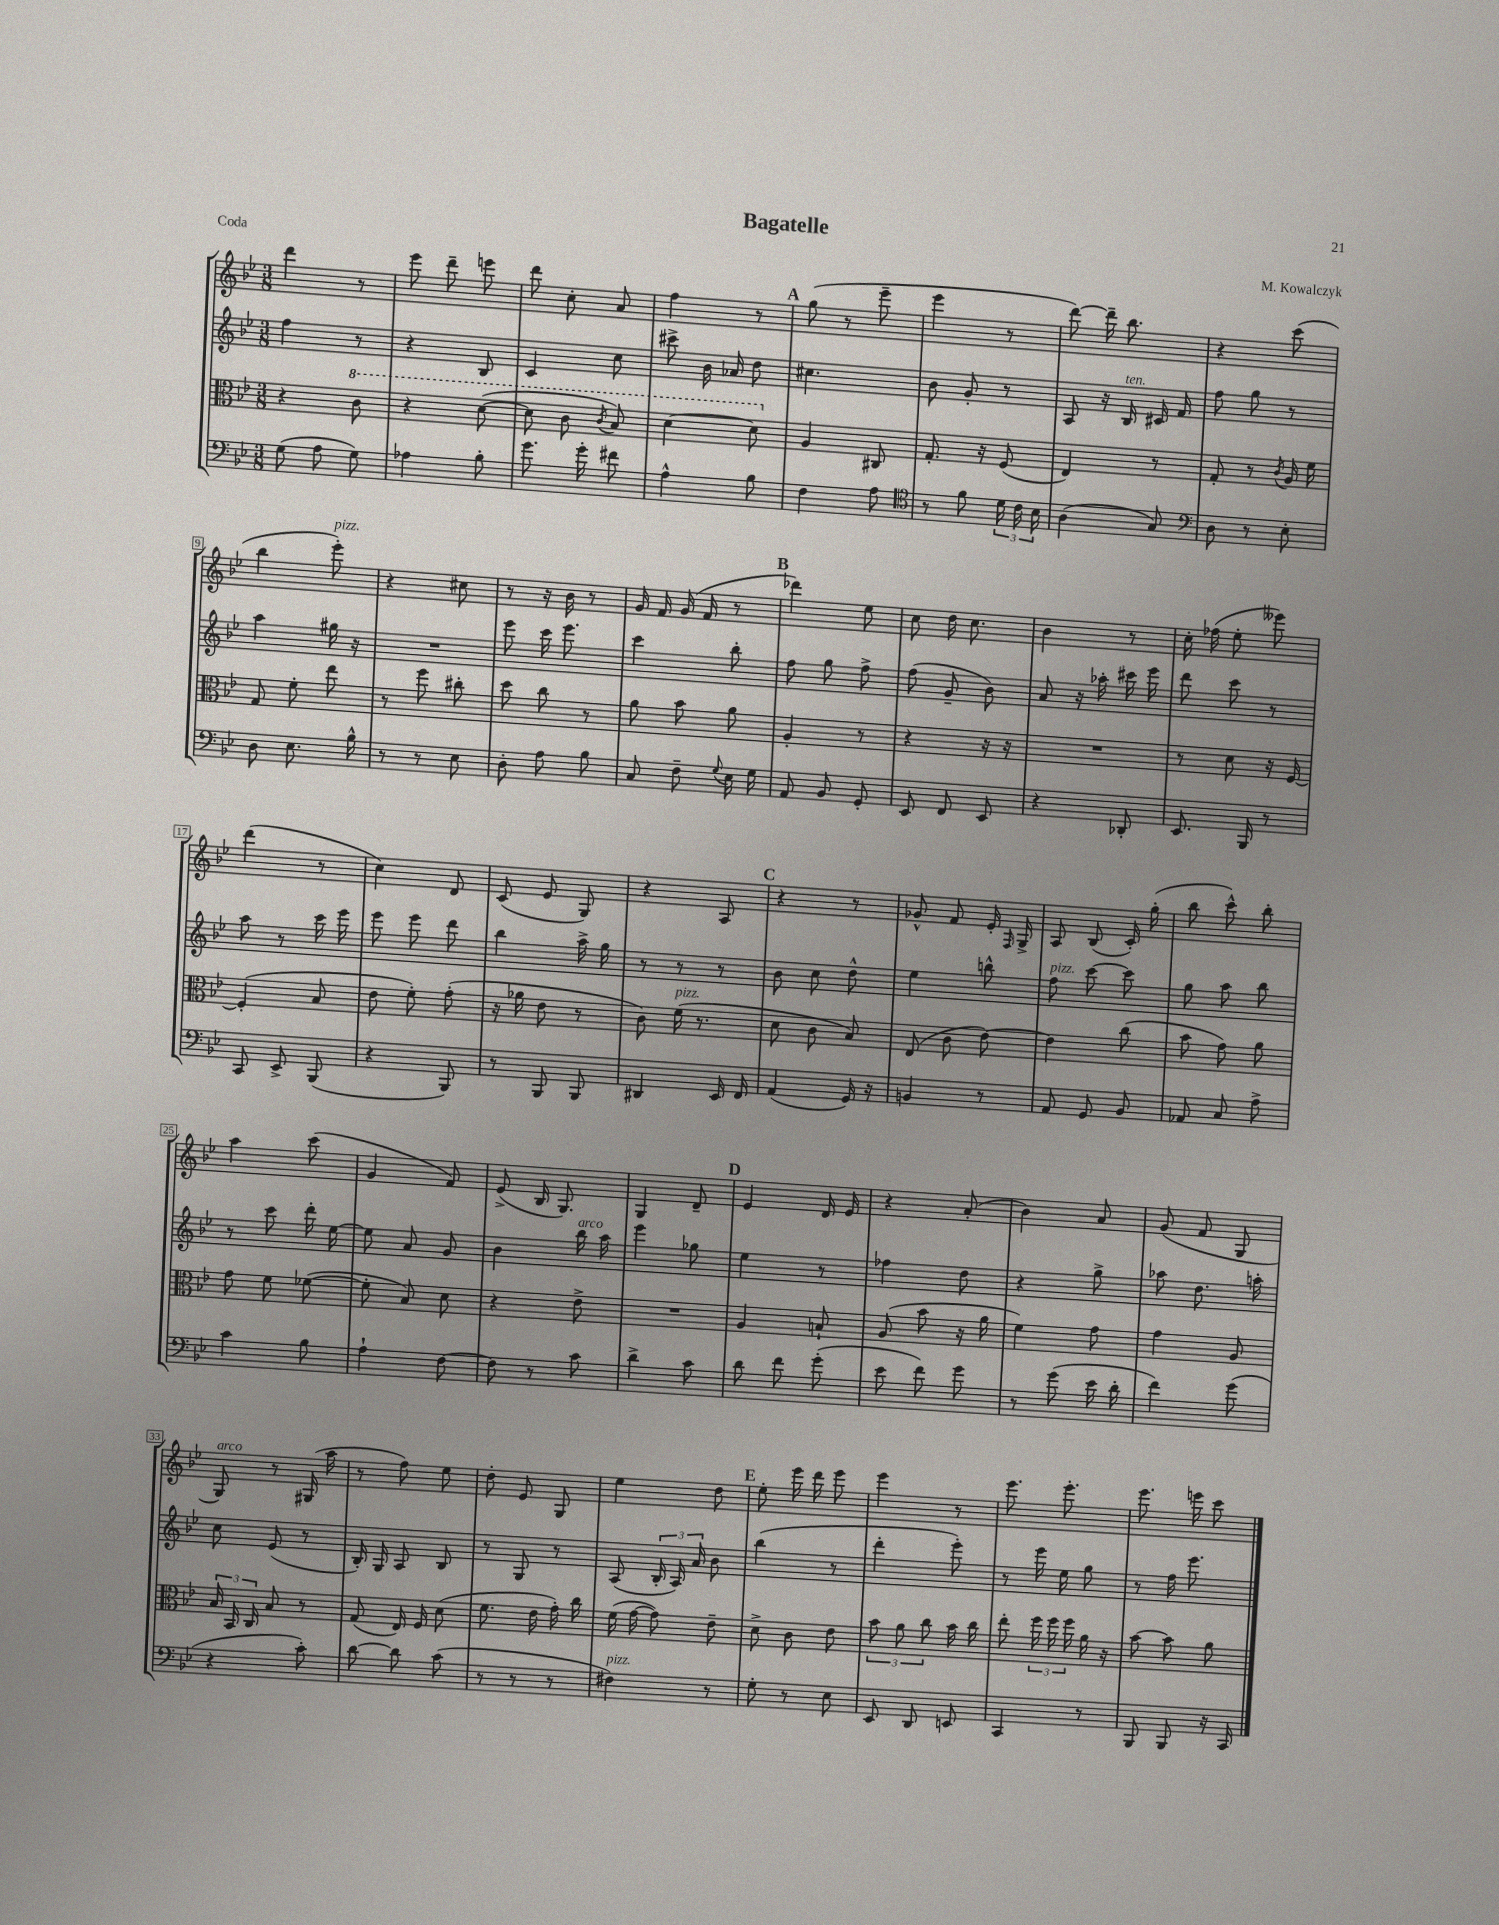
\header { title = "Bagatelle" composer = "M. Kowalczyk" piece = "Coda" }
<<
\new StaffGroup <<
\new Staff = "s0" {
    \clef treble \key bes \major \numericTimeSignature \time 3/8
    \autoBeamOff d'''4 r8 |
    ees'''8 d'''8-- e'''8 |
    d'''8 c''8-. a'8 |
    f''4 r8 |
    \mark \markup { \bold "A" } g''8( r8 ees'''8-- |
    ees'''4 r8 |
    d'''8~) d'''16-- bes''8. |
    r4 c'''8( |
    bes''4 ees'''8-.^\markup { \italic "pizz." }) |
    r4 cis''8 |
    r8 r16 bes'16 r8 |
    g'16 f'16 g'16( f'16 r8 |
    \mark \markup { \bold "B" } des'''4) ees''8 |
    c''8 d''16 c''8. |
    bes'4 r8 |
    c''16-. fes''16( ees''8-. eeses'''8) |
    d'''4( r8 |
    c''4) d'8 |
    c'8( ees'8 g8) |
    r4 a8 |
    \mark \markup { \bold "C" } r4 r8 |
    ges'8-^ f'8 ees'16-. \grace { f16 } g16-> |
    a8 bes8( c'16-.) g''16-.( |
    bes''8 c'''8-^) bes''8-. |
    a''4 c'''8( |
    g'4 f'8) |
    ees'8->( bes16 g8.) |
    g4 d'8-- |
    \mark \markup { \bold "D" } ees'4 d'16 ees'16 |
    r4 a'8-.( |
    bes'4) a'8 |
    g'8( f'8 g8 |
    g8^\markup { \italic "arco" }) r8 gis16( a''16 |
    r8 f''8) ees''8 |
    d''8-. ees'8 g8 |
    ees''4 d''8 |
    \mark \markup { \bold "E" } ees''8-. ees'''16 d'''16 ees'''8 |
    ees'''4 r8 |
    ees'''8. ees'''8.-. |
    ees'''8. e'''16 c'''8 \bar "|." |
}
\new Staff = "s1" {
    \clef treble \key bes \major \numericTimeSignature \time 3/8
    \autoBeamOff f''4 r8 |
    r4 bes8 |
    c'4 c''8 |
    cis'''8-> bes'16 aes'16 d''8 |
    \mark \markup { \bold "A" } cis''4. |
    bes'8 g'8-. r8 |
    a8 r16 bes16^\markup { \italic "ten." } cis'16 f'16 |
    f''8 g''8 r8 |
    a''4 gis''16 r16 |
    R4. |
    ees'''8 c'''16 ees'''8. |
    c'''4 bes''8-. |
    \mark \markup { \bold "B" } f''8 g''8 f''8-> |
    f''8( g'8-- bes'8) |
    a'8 r16 aes''16-. cis'''16 ees'''16 |
    d'''8 c'''8 r8 |
    a''8 r8 c'''16 ees'''16 |
    ees'''8 ees'''8 d'''8 |
    bes''4 a''16-> g''16 |
    r8 r8 r8 |
    \mark \markup { \bold "C" } bes'8 c''8 d''8-^ |
    ees''4 b''8-^ |
    f''8^\markup { \italic "pizz." } c'''8~ c'''8 |
    g''8 a''8 bes''8 |
    r8 c'''8 d'''16-. ees''16~ |
    ees''8 a'8 g'8 |
    bes'4 bes''16^\markup { \italic "arco" } a''16 |
    ees'''4 ges''8 |
    \mark \markup { \bold "D" } ees''4 r8 |
    fes''4 d''8 |
    r4 g''8-> |
    aes''8 d''8. a''16-. |
    c''8 ees'8( r8 |
    bes16-.) g16 a8 bes8 |
    r8 g8 r8 |
    a8( \tuplet 3/2 { bes16-. a16) a'16 } bes'8 |
    \mark \markup { \bold "E" } bes''4( r8 |
    d'''4-. ees'''8-.) |
    r8 ees'''16 ees''16 g''8 |
    r8 f''16 ees'''8. \bar "|." |
}
\new Staff = "s2" {
    \clef alto \key bes \major \numericTimeSignature \time 3/8
    \autoBeamOff r4 \ottava #1 c''8 |
    r4 d''8~( |
    d''8 c''8 \acciaccatura { c''8 } bes'8) |
    d''4~ d''8 \ottava #0 |
    \mark \markup { \bold "A" } a4 cis8 |
    g8.-. r16 f8( |
    ees4) r8 |
    g8-. r8 \acciaccatura { c'8 } a16 f'16 |
    g8 f'8-. ees''8 |
    r8 f''8 cis''8-. |
    d''8 c''8 r8 |
    a'8 bes'8 a'8 |
    \mark \markup { \bold "B" } a4-. r8 |
    r4 r16 r16 |
    R4. |
    r8 d'8 r16 f16~ |
    f4-.( bes8 |
    ees'8 f'8-.) g'8-.( |
    r16 aes'16 ees'8 r8 |
    c'8) f'16^\markup { \italic "pizz." }( r8. |
    \mark \markup { \bold "C" } d'8 c'8 bes8) |
    ees8( c'8 ees'8~) |
    ees'4 c''8( |
    bes'8 g'8) a'8 |
    g'8 f'8 fes'8~( |
    fes'8-. bes8) d'8 |
    r4 ees'8-> |
    R4. |
    \mark \markup { \bold "D" } a4 b8-! |
    a8( bes'8 r16 a'16 |
    f'4) g'8 |
    g'4 a8 |
    \tuplet 3/2 { bes16 bes,16 c16 } bes8 r8 |
    g8( ees16) f16 d'8( |
    f'8. ees'16 g'16-.) c''16 |
    f'16( g'16~ g'8) ees'8-- |
    \mark \markup { \bold "E" } d'8-> c'8 ees'8 |
    \tuplet 3/2 { bes'8 a'8 c''8 } bes'16 c''16 |
    ees''8-. \tuplet 3/2 { f''16 f''16 f''16 } a'16 r16 |
    bes'8~ bes'8 a'8 \bar "|." |
}
\new Staff = "s3" {
    \clef bass \key bes \major \numericTimeSignature \time 3/8
    \autoBeamOff g8( a8 g8) |
    aes4 bes8-. |
    g'8. g'16-. fis'8 |
    a4-^ bes8 |
    \mark \markup { \bold "A" } f4 a8 |
    \clef tenor r8 f'8 \tuplet 3/2 { d'16 c'16 bes16 } |
    a4( g8) |
    \clef bass d8 r8 ees8-. |
    d8 ees8. bes16-^ |
    r8 r8 ees8 |
    d8-. a8 bes8 |
    c8 f8-- \appoggiatura { g8 } ees16 g16 |
    \mark \markup { \bold "B" } a,8 bes,8 g,8-. |
    ees,8 f,8 ees,8 |
    r4 des,8-. |
    ees,8. bes,,16 r8 |
    c,8 ees,8-> bes,,8( |
    r4 bes,,8) |
    r8 bes,,8 bes,,8 |
    dis,4 ees,16 f,16 |
    \mark \markup { \bold "C" } a,4( g,16) r16 |
    b,4 r8 |
    a,8 g,8 bes,8 |
    aes,8 c8 a8-> |
    c'4 bes8 |
    a4-! f8~ |
    f8 r8 c'8 |
    d'4-> c'8 |
    \mark \markup { \bold "D" } d'8 f'8 g'8-.( |
    ees'8 f'8) g'8 |
    r8 g'8( ees'16 d'16-. |
    f'4) g'8( |
    r4 c'8-.) |
    d'8~ d'8 c'8( |
    r8 r8 r8 |
    fis4^\markup { \italic "pizz." }) r8 |
    \mark \markup { \bold "E" } g8-. r8 ees8 |
    ees,8 d,8 e,8 |
    c,4 r8 |
    bes,,8 bes,,8 r16 c,16 \bar "|." |
}
>>
>>
\layout { \context { \Score \override BarNumber.stencil = #(make-stencil-boxer 0.1 0.3 ly:text-interface::print) } }
